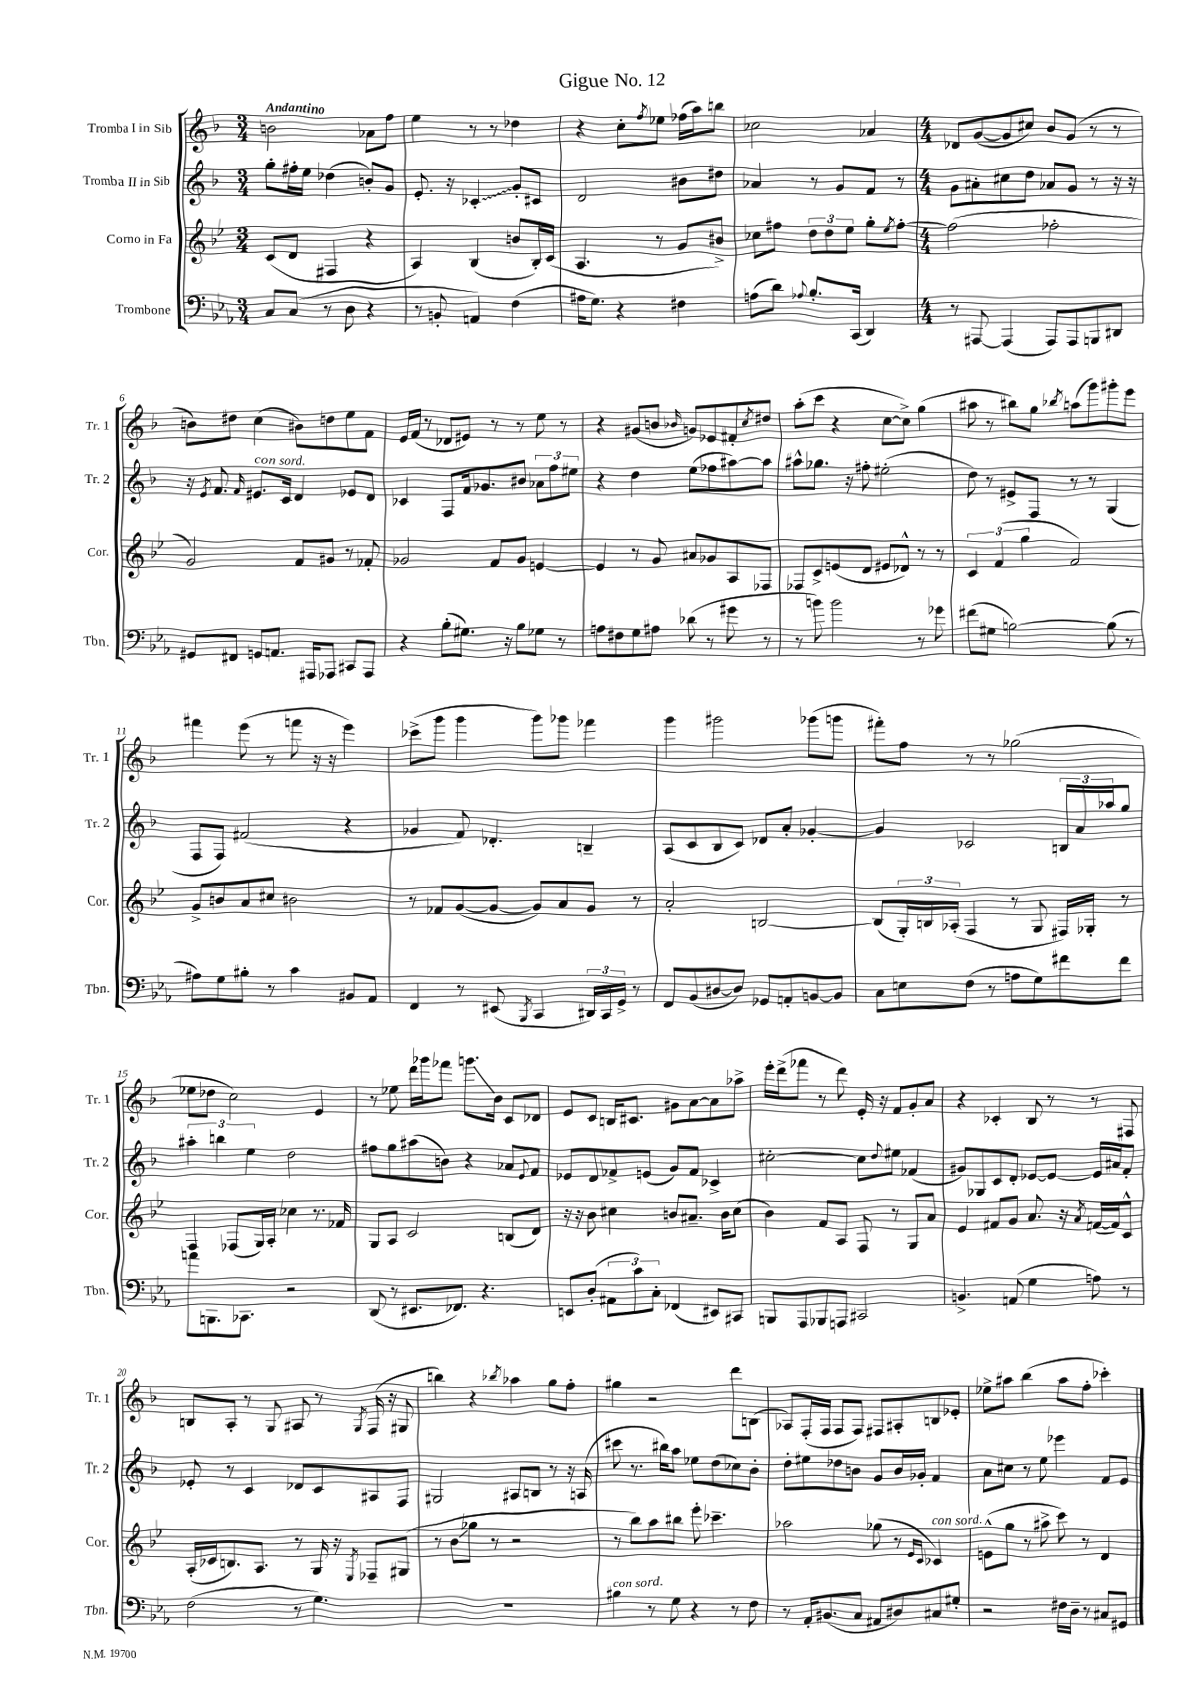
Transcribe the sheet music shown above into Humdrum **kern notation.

**kern	**kern	**kern	**kern
*staff4	*staff3	*staff2	*staff1
*clefF4	*clefG2	*clefG2	*clefG2
*k[b-e-a-]	*k[b-e-]	*k[b-]	*k[b-]
*M3/4	*M3/4	*M3/4	*M3/4
8C	(8c	8gg'	2b
(8C	8d	16ff#'	.
.	.	16ee	.
8r	4F#	(4dd-	.
8D	.	.	.
4r	4r	8b')	8a-
.	.	8g	8ff
=	=	=	=
8r	4A)	8.e'	4ee
8BB'	.	.	.
.	.	16r	.
4AA)	(4B-	4c-'	8r
.	.	.	8r
(4F	8b	8g'	4dd-
.	16B-')	8c#	.
.	(16c	.	.
=	=	=	=
16A#	4.A	2d	4r
8.G)	.	.	.
4r	.	.	8cc'
.	.	.	8qff
.	8r	.	8ee-
4F#	8g	8b#	(16ff-
.	.	.	16aa)
.	8b#^)	8dd#	8bb
=	=	=	=
(8A	8cc-	4a-	2cc-
8d)	8ff#	.	.
8qqA-	.	.	.
8.B-'	12dd	8r	.
.	12dd	.	.
.	.	8g	.
.	12ee-	.	.
(16CC	.	.	.
4DD)	8gg'	8f	4a-
.	8qee-	.	.
.	[8ff#'	8r	.
=	=	=	=
*M4/4	*M4/4	*M4/4	*M4/4
8r	(2ff#]	8g	8d-
[8AAA#	.	8a#'	([8g
(4AAA#]	.	8cc#	8g]
.	.	8dd	8cc#)
8AAA#)	2ff-'	8a-	8b-
8AAA#	.	8g	(8g
8BBB	.	8r	8r
8DD#	.	16r	8r
.	.	16r	.
=	=	=	=
8GG#	2g)	16r	8b)
.	.	8qe	.
.	.	8.f	.
8FF#	.	.	8dd#
.	.	16qqf	.
8GG	.	8.e#	(4cc
8.AA	.	.	.
.	.	16c	.
.	8f	4d	8b#)
16AAA#	.	.	.
8AAA-	8g#	.	8dd
8CC#	8r	8e-	8ee
8AAA-	8f-'	8d	8f
=	=	=	=
4r	2g-	4c-	16e
.	.	.	(16f
.	.	.	8r
(8B-'	.	8F	8d-
8.G#)	.	16f	8e#)
.	.	8.g-	.
.	8f	.	8r
16r	.	.	.
8B-	8g-	8b#	8r
8G-	[4e	12a-	8ee
.	.	12ff	.
8r	.	.	8r
.	.	12ee#	.
=	=	=	=
8A	4e]	4r	4r
8F#	.	.	.
8G	8r	4dd	(8g#
8A#	8g	.	8b
.	.	.	16qqb-
(8d-	8a#	(8ee	8g)
8r	8g-	8ff-	8e-
8g#	8A	[8aa#)	8f#'
.	.	.	8qcc
8r	8F-	8aa#]	8dd#
=	=	=	=
8r	8F-	8aa#^^	(8aa'
8b)	8c^	8.gg-	8ccc
2b	(8e	.	4r
.	.	16r	.
.	8d	8ff#'	.
.	8e#	(2ee#'	[8cc
.	8d-^^)	.	8cc^])
8r	8r	.	(4gg
8g-	8r	.	.
=	=	=	=
(8f#	6c	8dd)	8aa#
8G#	.	8r	8r
.	(6f	.	.
[2B)	.	8e#^	8bb#)
.	6gg	.	.
.	.	8F	8gg
.	.	.	8qbb-
.	2f)	8r	(8aa
.	.	8r	8ggg)
(8B]	.	(4G	8ggg#'
8r	.	.	8eee
=	=	=	=
8A#)	8g^	8F	4fff#
8G	8b	8F)	.
8B#'	8a	(2f#	(8eee
8r	8cc#	.	8r
4c	2b#	.	8fff
.	.	.	16r
.	.	.	16r
8BB#	.	4r	4eee)
8AA-	.	.	.
=	=	=	=
4FF	8r	4g-	(8ccc-^
.	8f-	.	8ggg
8r	([8g	8f)	4ggg
(8EE#	8g_	4.d-'	.
8qBBB-	.	.	.
4CC	8g])	.	8ggg)
.	8a	.	8ggg-
24DD#)	8g	4B~	4fff-
24CC	.	.	.
24GG^	.	.	.
8r	8r	.	.
=	=	=	=
8FF	2a'	(8A	4ggg
(8BB-	.	8c	.
[8D#	.	8B-	2ggg#
8D#])	.	8c)	.
8GG-	[2B	8d-	.
8AA'	.	8a'	.
[8BB	.	[4g-'	(8ggg-
8BB]	.	.	8ggg
=	=	=	=
8C	(8B]	4g-]	8fff#')
8E	24G')	.	8ff
.	24B	.	.
.	(24A-'	.	.
(8F	4F	2c-	8r
8r	.	.	8r
8A	8r	.	(2gg-
8G)	8G	.	.
8f#	16F#)	24B	.
.	.	24a	.
.	16G-'	.	.
.	.	24aa-	.
8f#	8r	8gg	.
=	=	=	=
8a	4F	6aa#'	8ee-
8.BBB	.	.	8dd-
.	.	6bb	.
.	(8F-	.	2cc)
8.CC-	.	.	.
.	.	6ee	.
.	16G)	.	.
.	16A'	.	.
2r	4cc-	2dd	.
.	8.r	.	4e
.	16f-	.	.
=	=	=	=
(8DD	8G	8ff#	8r
8r	8A	8gg	8ee-
8.EE#	2c	(8aa#	16ddd
.	.	.	16ggg-
.	.	8b)	8fff-
8.FF-)	.	.	.
.	.	4r	8.ggg
4.r	.	.	.
.	.	.	16b-
.	(8B	8a-	8c
.	.	8qqe	.
.	8d)	8f	8d-
=	=	=	=
8EE	16r	8e-	8e
.	16r	.	.
(8D'	8b-	8d	8c
12AA#	4cc#	8f-^	16B
.	.	.	8.c#
12c)	.	.	.
.	.	(8e	.
12C'	.	.	.
(4FF-	8b	8g)	8g#
.	8.a#~	8f-	[8a
8EE#)	.	4c-^	8a]
.	16b	.	.
8CC#	(8cc#	.	8aa-^
=	=	=	=
8BBB	4b-)	[2cc#'	16eee'
.	.	.	(16ddd^
8AAA-	.	.	8fff-
8BBB-	8f	.	8r
8AAA	8A	.	8ddd)
2CC#	8F	8cc#]	16e'
.	.	.	16r
.	.	8qqdd	.
.	8r	8ee#	8f
.	8G	(4f-	8g'
.	8a	.	8a
=	=	=	=
4.BB^	4e-	8g#)	4r
.	.	8G-	.
.	8f#	8c	4c-'
(8AA	8g	8d'	.
4G	8.a	[8e-	8B-
.	.	8e-_	8r
.	16r	.	.
.	8qa	.	.
8A)	([16f	16e-]	8r
.	16f])	16a#	.
8r	8c^^	8f'	8F#
=	=	=	=
(2F	(16A'	8e-'	8B
.	16c-	.	.
.	8.B)	8r	8A'
.	.	4c	8r
.	8.A	.	.
.	.	.	8G
8r	8r	8d-	8A#
4.G)	16G	8c	8r
.	16r	.	.
.	8qE-	.	8qG
.	8F-~	8A#	(16F
.	.	.	16r
.	(8G#	8F	8G#
=	=	=	=
1r	8r	2G#	4bb)
.	8b-	.	.
.	8gg-	.	4r
.	8r	.	.
.	.	.	8qbb-
.	2r	8A#	4aa-
.	.	8B	.
.	.	8r	8gg
.	.	16r	8ff'
.	.	(16A	.
=	=	=	=
4B#	8r	8ccc#	4gg#
.	8bb-)	8.r	.
8r	8aa	.	2r
.	.	16bb#)	.
8G	8bb#	8aa	.
4r	8eee-'	8ee-	.
.	4.ccc-~	(8dd	.
8r	.	8cc-)	8ddd
8F	.	8b-'	(8B
=	=	=	=
8r	2aa-	8dd'	8A-)
16AA-'	.	8ee#	(16F'
(8.BB#	.	.	16F
.	.	8dd-	8F
8C	.	8b	8F)
8AA#	(8gg-	8g	8F#
8D#)	8r	16b	8A#'
.	.	16g-'	.
.	16qqe-	.	.
.	16qqc	.	.
8C#	4c-)	4f	8B
8G#'	.	.	8e-'
=	=	=	=
2r	(8e^^	8a	8ee-^
.	8gg	8cc#	8aa#
.	8r	8r	(4bb-
.	8aa#^	8ee	.
16F#	8ccc)	4eee-	8aa#
16D~	.	.	.
8r	8r	.	8ff'
8C#	4d	8f	4ccc-')
8GG#	.	8e	.
==	==	==	==
*-	*-	*-	*-
